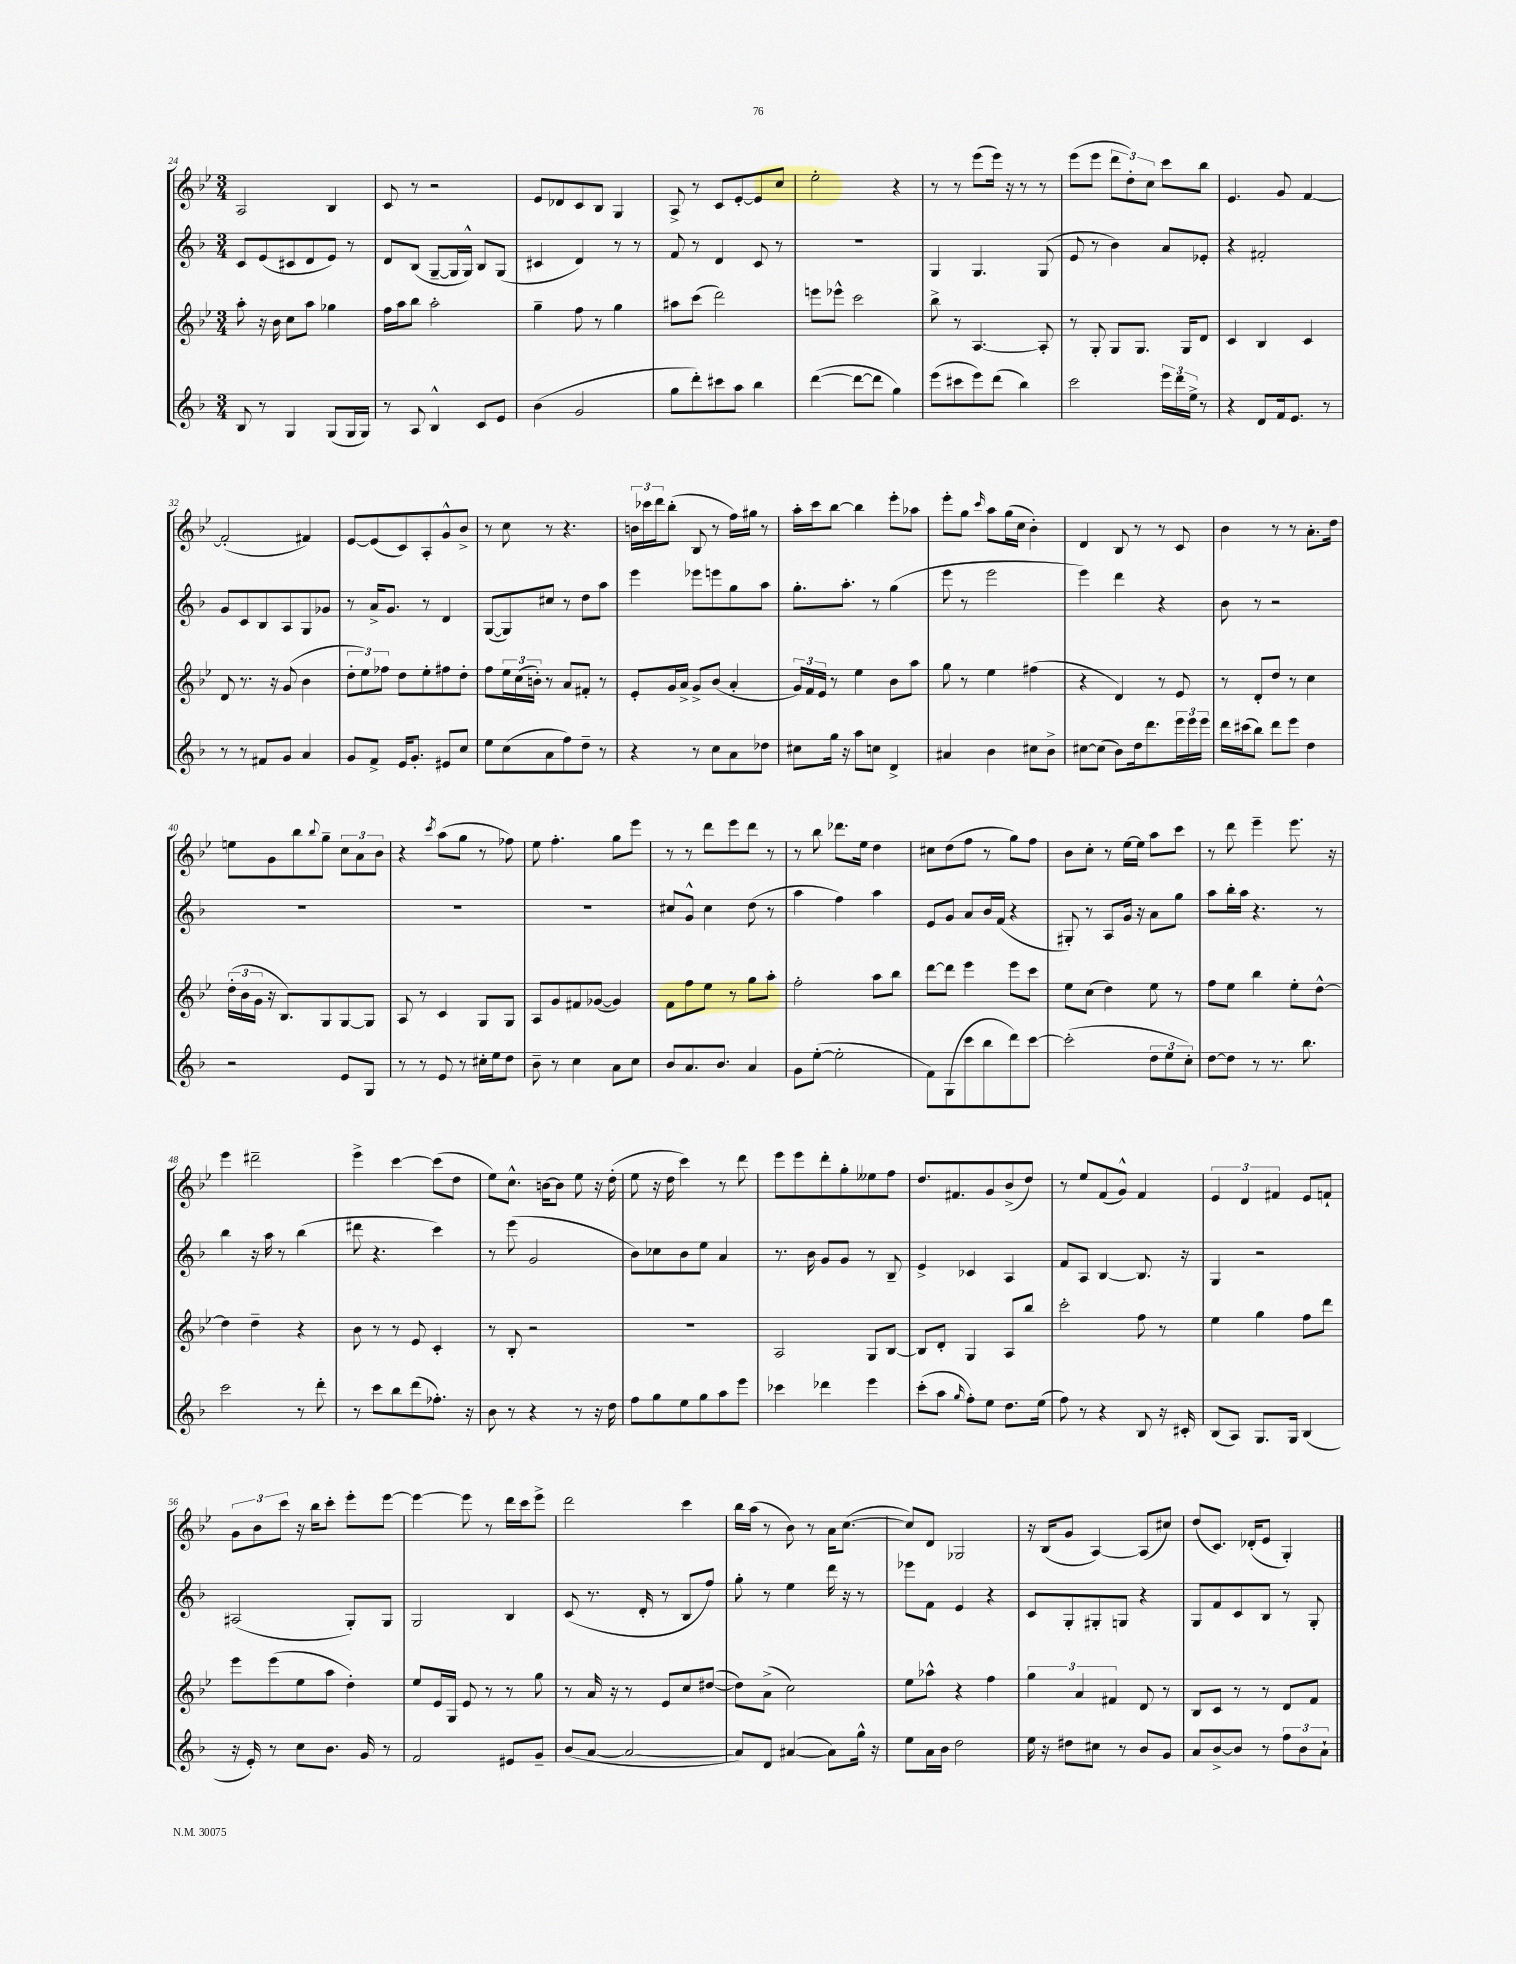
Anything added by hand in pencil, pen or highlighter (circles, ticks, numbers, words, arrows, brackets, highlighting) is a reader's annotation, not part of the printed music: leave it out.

**kern	**kern	**kern	**kern
*staff4	*staff3	*staff2	*staff1
*clefG2	*clefG2	*clefG2	*clefG2
*k[b-]	*k[b-e-]	*k[b-]	*k[b-e-]
*M3/4	*M3/4	*M3/4	*M3/4
8B-/	8aa'\	8c/L	2A/
8r	16r	(8e/	.
.	16b-\	.	.
4G/	8cc\L	8c#/	.
.	8aa\J	8d/	.
(8G/L	4gg-\	8e/J)	4B-/
16G/L	.	8r	.
16G/JJ)	.	.	.
=	=	=	=
8r	16ff\LL	8d/L	8c/
.	16aa\J	.	.
8A/	8bb-\J	(8B-/J	8r
4B-^^/	2aa'\	[8G~/L	2r
.	.	16G/]L	.
.	.	16G^^/JJ)	.
8c/L	.	8B-/L	.
8e/J	.	(8G/J	.
=	=	=	=
(4b-\	4gg~\	4c#/	8e-/L
.	.	.	8d-/
2g/	8ff\	4d/)	8c/
.	8r	.	8B-/J
.	4gg\	8r	4G/
.	.	8r	.
=	=	=	=
8gg\L	8aa#\L	8f/	8A^/
8ddd'\)	(8ccc\J	8r	8r
8ccc#\	2ddd\)	4d/	8c/L
8aa\J	.	.	[8e-'/
4bb-\	.	8c/	8e-/]
.	.	8r	8cc/J
=	=	=	=
([4ddd\	8eee\L	2.r	2ee-'\
.	8eee-^^\J	.	.
8ddd\_L	2ccc\	.	.
8ddd\]J	.	.	.
4gg\)	.	.	4r
=	=	=	=
(8eee\L	8bb-^\	4G/	8r
8ccc#\	8r	.	8r
8eee\)	[4.A/	4.G/	(8eee-\L
(8ddd\J	.	.	16eee-\Jk)
.	.	.	16r
4bb-\)	.	.	8r
.	8A'/]	(8G/	8r
=	=	=	=
2ccc\	8r	8e/	(8eee-\L
.	8G'/	8r	8eee-\J
.	8G/L	4b-\)	12ddd\L
.	.	.	12dd'\)
.	8.G/J	.	.
.	.	.	12cc\J
24eee\LL	.	8a/L	8ccc\L
24ddd\	.	.	.
.	16G/LK	.	.
24ee^\JJ	.	.	.
8r	8d/J	8e-'/J	8bb-\J
=	=	=	=
4r	4c/	4r	4.e-/
8d/L	4B-/	2f#'/	.
16f/k	.	.	8g/
8.e/J	.	.	.
.	4c/	.	[4f/
8r	.	.	.
=	=	=	=
8r	8d/	8g/L	(2f'/]
8r	8.r	8c/	.
8f#/L	.	8B-/	.
.	16r	.	.
8g/J	(8g/	8A/	.
4a/	4b-\	8G/	4f#/)
.	.	8g-/J	.
=	=	=	=
8g/L	12dd'\L	8r	[8e-/L
.	12ee-\)	.	.
8f^/J	.	16a^/LK	(8e-/]
.	12ff-\J	.	.
.	.	8.g/J	.
16e/LK	8dd\L	.	8c/)
8.g'/J	.	.	.
.	8ee-'\	8r	8A'/
8e#/L	8ff#\	4d/	8g^^/
8cc/J	8dd'\J	.	8b-^/J
=	=	=	=
8ee\L	8ff\L	([8G/L	8r
(8cc\	24ee-\L	8G/])	8cc\
.	(24cc\	.	.
.	24b'\JJ)	.	.
8a\	8r	8cc#/J	8r
8ff\)	8a/L	8r	4.r
8dd~\J	8f#'/J	8dd\L	.
8r	8r	8aa\J	.
=	=	=	=
4r	8e-'/L	4eee\	24b\LL
.	.	.	24ccc-\
.	.	.	24ddd\J
.	16g/L	.	(8bb-'\J
.	16a^/JJ	.	.
8r	8g^/L	8eee-\L	8B-/
8cc\L	(8b-/J	8eee\	8r
8a\	4a'/	8gg\	16ff\LL)
.	.	.	16gg#\JJ
8dd-\J	.	8aa\J	8r
=	=	=	=
8cc#\L	24g/LL)	8.gg'\L	16aa'\LL
.	24f/	.	.
.	.	.	16ccc\J
.	24e-/JJ	.	.
16gg\Jk	8r	.	[8bb-\J
16r	.	8.aa'\J	.
8aa\L	4ee-\	.	4bb-\]
8cc\J	.	8r	.
4d^/	8b-\L	(4gg\	8eee-'\L
.	8aa\J	.	8aa-\J
=	=	=	=
4a#/	8gg\	8eee\	8eee-'\L
.	8r	8r	8gg\J
.	.	.	16qqccc/
4b-\	4ee-\	2eee\	8aa\L
.	.	.	(16gg\L
.	.	.	16cc\JJ
8cc#\L	(4ff#\	.	4b-'\)
8b-^\J	.	.	.
=	=	=	=
[8cc#\L	4r	4eee\)	4d/
(8cc#\]J	.	.	.
8b-\L)	4d/)	4ddd\	8B-/
16dd\k	.	.	8r
8.ddd\	.	.	.
.	8r	4r	8r
24eee\L	8e-/	.	8c/
24eee\	.	.	.
24eee\JJ	.	.	.
=	=	=	=
16ddd\LL	8r	8b-\	4b-\
(16ccc#\J	.	.	.
8bb-\J)	8d'/L	8r	.
8ddd\L	8dd/J	2r	8r
8eee\J	8r	.	8r
4dd\	4cc\	.	8.a'\L
.	.	.	16dd\Jk
=	=	=	=
2r	(24dd'\LL	2.r	8ee\L
.	24b-\	.	.
.	24g\JJ	.	.
.	16r	.	8g\
.	8.B-/L)	.	.
.	.	.	8bb-\
.	.	.	8qqbb-/
.	8G/	.	8gg~\J
8e/L	[8G/	.	12cc\L
.	.	.	12a\
8G/J	8G/]J	.	.
.	.	.	12b-\J
=	=	=	=
8r	8A/	2.r	4r
8r	8r	.	.
.	.	.	8qccc/
8e/	4c/	.	(8aa\L
8r	.	.	8gg\J
16cc#'\LL	8G/L	.	8r
16ee\J	.	.	.
8dd\J	8G/J	.	8ff-\)
=	=	=	=
8b-~\	8A/L	2.r	8ee-\
8r	8g/	.	4.ff'\
4cc\	8f#/	.	.
.	([8g-/J	.	.
8a\L	4g-/])	.	8gg\L
8cc\J	.	.	8eee-\J
=	=	=	=
8b-/L	8f\L	8cc#/L	8r
8.a/	8ff\	8g^^/J	8r
.	8ee-\J	4cc#\	8ddd\L
8.b-/J	.	.	.
.	8r	.	8eee-\
4a/	8gg\L	(8dd\	8ddd\J
.	8aa'\J	8r	8r
=	=	=	=
8g\L	2ff'\	4aa\	8r
([8ee'\J	.	.	8bb-\
2ee'\]	.	4ff\)	8.ddd-\L
.	.	.	16ee-\Jk
.	8aa\L	4aa\	4dd\
.	8bb-\J	.	.
=	=	=	=
8f\L)	[8ddd\L	8e/L	8cc#\L
(8G\	8ddd\]J	8g/J	(8dd\
8ccc\	4eee-\	8a/L	8ff\J
8bb-\	.	16b-/L	8r
.	.	(16f/JJ	.
8ddd\)	8eee-\L	4r	8gg\L)
[8ccc\J	8ccc\J	.	8ff\J
=	=	=	=
(2ccc'\]	8ee-\L	8G#'/)	8b-\L
.	(8cc\J	8r	8cc'\J
.	4dd\)	8A/L	8r
.	.	16g/Jk	[16ee-\LL
.	.	16r	16ee-\]JJ
12dd\L	8ee-\	8a\L	8aa\L
12ee\	.	.	.
.	8r	8gg\J	8ccc\J
12cc'\J)	.	.	.
=	=	=	=
[8dd\L	8ff\L	8aa\L	8r
8dd\]J	8ee-\J	16bb-'\L	8ddd\
.	.	16aa\JJ	.
8r	4bb-\	4.r	4eee-~\
8.r	.	.	.
.	8ee-'\L	.	8.eee-\
8.bb-\	.	.	.
.	[8dd^^\J	8r	.
.	.	.	16r
=	=	=	=
2ccc\	4dd\]	4bb-\	4eee-\
.	4dd~\	16r	2ddd#~\
.	.	16aa\	.
.	.	8r	.
8r	4r	(4bb-\	.
8ddd'\	.	.	.
=	=	=	=
8r	8b-\	8ddd#\	4eee-^\
8ccc\L	8r	4.r	.
8bb-\	8r	.	[4ccc\
(8ddd\	8e-/	.	.
8.ff-'\J)	4c'/	4ccc\)	(8ccc\]L
.	.	.	8dd\J
16r	.	.	.
=	=	=	=
8b-\	8r	8r	8ee-\L)
8r	8B-'/	(8eee\	8.cc^^\J
4r	2r	2g/	.
.	.	.	[16b\LK
.	.	.	8b\]J
8r	.	.	8ee-\
16r	.	.	16r
16dd\	.	.	(16dd'\
=	=	=	=
8ff\L	2.r	8b-\L)	8ee-\
8gg\	.	8cc-\	16r
.	.	.	16dd\
8ee\	.	8b-\	4ccc\)
8gg\	.	8ee\J	.
8aa\	.	4a/	8r
8eee\J	.	.	8ddd\
=	=	=	=
4ccc-\	2A/	8.r	8eee-\L
.	.	.	8eee-\
.	.	16b-\	.
4ddd-\	.	8g/L	8ddd'\
.	.	8g/J	8gg'\
4eee\	8G/L	8r	8ee--\
.	[8B-/J	8B-~/	8ff\J
=	=	=	=
(8ccc'\L	8B-/]L	4e^/	8.dd/L
8aa\J	8d'/J	.	.
.	.	.	8.f#/
16qqgg/	.	.	.
8ff'\L)	4G/	4c-/	.
8ee\J	.	.	8g/
8.dd\L	8A/L	4A/	(8b-^/
.	8bb-/J	.	8dd/J)
(16ee\Jk	.	.	.
=	=	=	=
8ff\)	2ccc'\	8f/L	8r
8r	.	8A/J	8ee-/L
4r	.	[4B-/	(8f/
.	.	.	8g^^/J)
8B-/	8ff\	8.B-/]	4f/
16r	8r	.	.
16c#'/	.	16r	.
=	=	=	=
(8B-/L	4ee-\	4G/	6e-/
8A/J)	.	.	.
.	.	.	6d/
8.G/L	4gg\	2r	.
.	.	.	6f#/
16G/Jk	.	.	.
(4B-/	8ff\L	.	8e-/L
.	8ddd\J	.	8f`/J
=	=	=	=
16r	8eee-\L	(2A#/	12g\L
16e'/)	.	.	.
.	.	.	12b-\
8r	(8eee-\	.	.
.	.	.	12ccc\J
8cc\L	8ee-\	.	16r
.	.	.	16bb-\LK
8.b-\J	8aa\J	.	8ccc'\J
.	4dd'\)	8G'/L)	8eee-'\L
16g/	.	.	.
8r	.	8G/J	[8eee-\J
=	=	=	=
2f/	8ee-/L	2G/	4eee-\_
.	16e-/L	.	.
.	16G/JJ	.	.
.	8e-/	.	8eee-\]
.	8r	.	8r
8e#/L	8r	4B-/	16ddd\LL
.	.	.	16ccc\J
8g~/J	8gg\	.	8eee-^\J
=	=	=	=
(8b-/L	8r	(8c/	2ddd\
[8a/J	16a/	8.r	.
.	16r	.	.
2a/_	8r	.	.
.	.	16d'/	.
.	8e-/L	8r	.
.	8cc/	8B-/L	4ccc\
.	([8dd#/J	8ff/J)	.
=	=	=	=
8a/]L)	8dd#\]L)	8gg'\	16bb-\LL
.	.	.	(16aa\JJ
8d/J	(8a^\J	8r	8r
([4a#/	2cc\)	4ee\	8b-\)
.	.	.	8r
8a#\]L)	.	16ddd\	16a\LK
.	.	16r	([8.cc\J
16gg^^\Jk	.	8r	.
16r	.	.	.
=	=	=	=
8ee\L	8ee-\L	8eee-\L	8cc/]L)
16a\L	8aa-^^\J	8f\J	8d/J
16b-\JJ	.	.	.
2dd\	4r	4e/	2G-/
.	4ff\	4r	.
=	=	=	=
16ee\	6gg\	8c/L	16r
16r	.	.	(16B-/LK
8dd#\L	.	8G'/	8g/J
.	6a/	.	.
8cc#\J	.	8G#'/	[4A/)
.	6f#/	.	.
8r	.	8G/J	.
8b-/L	8d/	4r	(8A/]L
8g/J	8r	.	8cc#/J)
=	=	=	=
8a/L	8B-/L	8G/L	(8dd/L
[8b-^/	8c/J	8f/	8.c/J)
8b-/]J	8r	8c/	.
.	.	.	(16d-'/LK
8r	8r	8B-/J	8e-/J
12ff\L	8d/L	8r	4G'/)
12b-\	.	.	.
.	8f/J	8G'/	.
12a`\J	.	.	.
==	==	==	==
*-	*-	*-	*-
